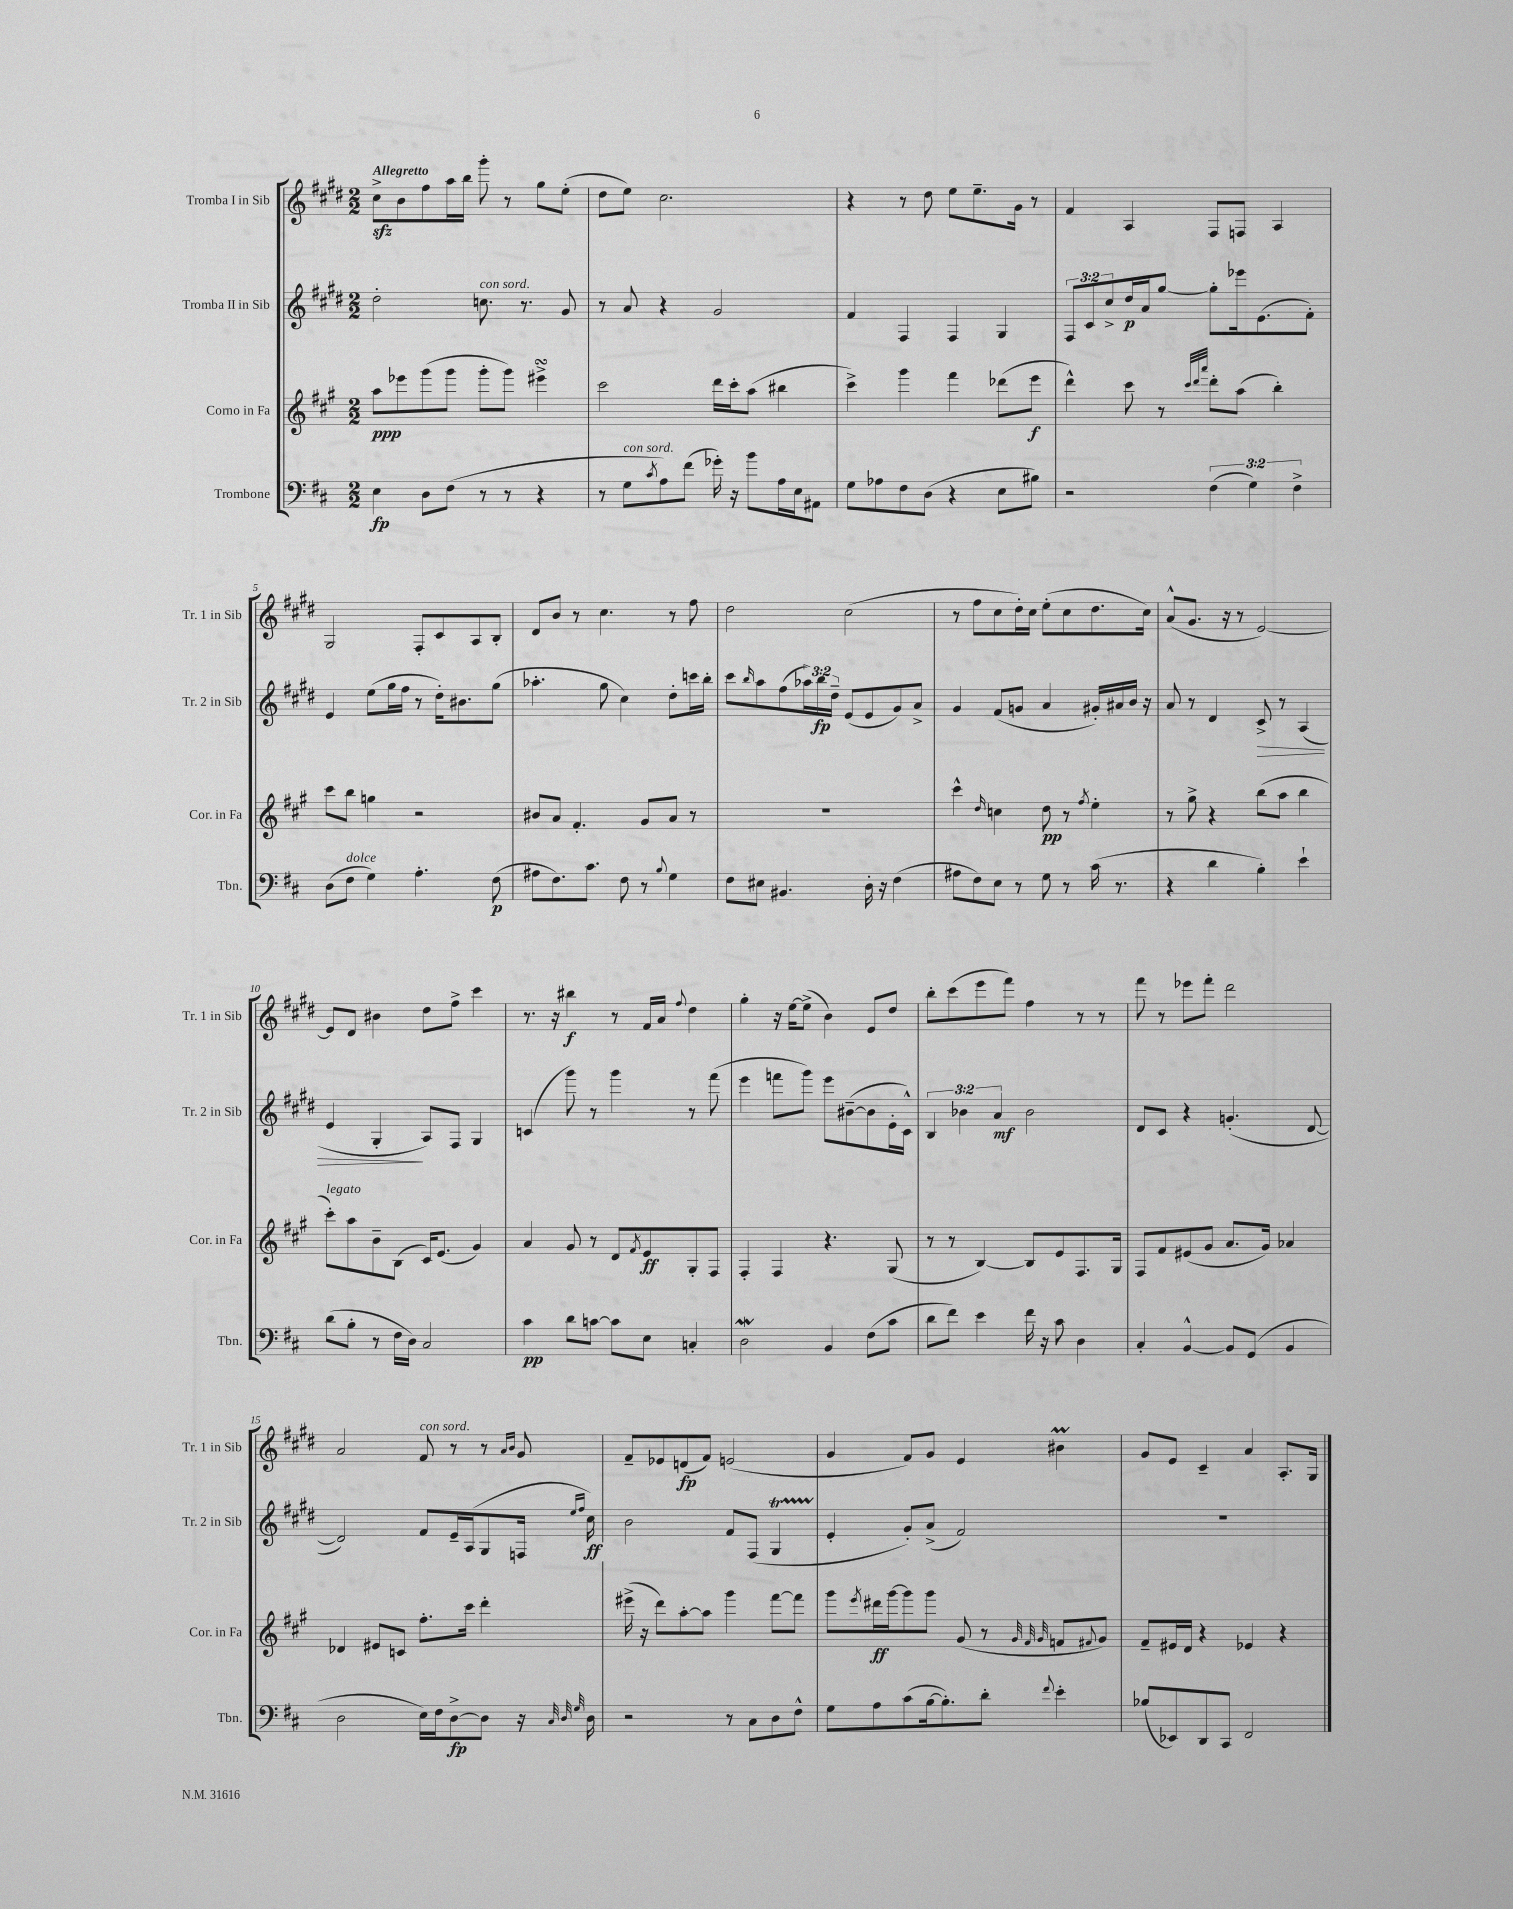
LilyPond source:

<<
\new StaffGroup <<
\new Staff = "s0" \with { instrumentName = "Tromba I in Sib" shortInstrumentName = "Tr. 1 in Sib" } {
    \clef treble \key e \major \numericTimeSignature \time 2/2 \tempo "Allegretto"
    cis''8->\sfz b'8 fis''8 a''16 b''16 gis'''8-. r8 gis''8 e''8-.( |
    dis''8 e''8) cis''2. |
    r4 r8 dis''8 e''8 e''8.-- gis'16 r8 |
    fis'4 a4 fis8 f8 a4 |
    gis2 fis8-. cis'8 a8 b8-. |
    dis'8 b'8 r8 cis''4. r8 fis''8 |
    dis''2 cis''2( |
    r8 fis''8 cis''8 dis''16-.) cis''16 e''8-.( cis''8 dis''8. cis''16) |
    a'8-^( gis'8. r16 r8 e'2~) |
    e'8 dis'8 bis'4 dis''8 fis''8-> cis'''4 |
    r8. r16 bis''4\f r8 fis'16 a'16 \appoggiatura { fis''8 } dis''4 |
    gis''4-. r16 e''16~ e''8->( b'4) e'8 dis''8 |
    b''8-. cis'''8( e'''8 fis'''8) fis''4 r8 r8 |
    fis'''8 r8 ees'''8 fis'''8-. dis'''2 |
    a'2 fis'8^\markup { \italic "con sord." } r8 r8 \grace { a'16 b'16 } gis'8 |
    fis'8-- ees'8 d'8\fp( fis'8) e'2( |
    gis'4 fis'8) gis'8 e'4 bis'4\prall |
    gis'8 e'8 cis'4-- a'4 a8.-. gis16 \bar "|." |
}
\new Staff = "s1" \with { instrumentName = "Tromba II in Sib" shortInstrumentName = "Tr. 2 in Sib" } {
    \clef treble \key e \major \numericTimeSignature \time 2/2 \override Staff.TupletNumber.text = #tuplet-number::calc-fraction-text
    dis''2-. c''8.^\markup { \italic "con sord." } r8. gis'8 |
    r8 a'8 r4 gis'2 |
    fis'4 fis4 fis4 gis4 |
    \tuplet 3/2 { fis8 cis'8 cis''8-> } dis''16\p a'16 gis''8~ gis''8-. ees'''16 e'8.( fis'8-.) |
    e'4 e''8( gis''16 fis''16 r8 dis''16-.) bis'8. gis''8( |
    aes''4.-. gis''8 cis''4) dis''8-. c'''16 b''16-. |
    cis'''8 \grace { b''16 } a''8 fis''8( \tuplet 3/2 { aes''16) b''16\fp dis''16-- } e'8( e'8 gis'8) a'8-> |
    gis'4 fis'8( g'8 a'4 gis'16-.) ais'16 b'16 r16 |
    a'8 r8 dis'4 cis'8->\> r8 a4( |
    e'4 gis4-.\! a8) fis8 gis4 |
    c'4( gis'''8) r8 gis'''4 r8 fis'''8( |
    e'''4 f'''8 gis'''8) e'''8 bis'8~--( bis'8 e'16-. cis'16-^) |
    \tuplet 3/2 { b4 bes'4 a'4\mf } bes'2 |
    dis'8 cis'8 r4 g'4.-.( dis'8~ |
    dis'2) fis'8 e'16-- a16( gis8 f16 \grace { e''16 fis''16 } cis''16\ff) |
    b'2 fis'8 fis8( gis4\startTrillSpan |
    e'4-.\stopTrillSpan gis'8-.) a'8->( fis'2) |
    R1 \bar "|." |
}
\new Staff = "s2" \with { instrumentName = "Corno in Fa" shortInstrumentName = "Cor. in Fa" } {
    \clef treble \key a \major \numericTimeSignature \time 2/2
    a''8\ppp ees'''8 gis'''8( gis'''8 gis'''8-. gis'''8) eis'''4->\turn |
    cis'''2 d'''16 cis'''16-. a''8( bis''4 |
    cis'''4->) gis'''4 fis'''4 des'''8( e'''8\f |
    d'''4-^) cis'''8 r8 \grace { cis'''32 d'''32 a'''32 } d'''8-. a''8( b''4-.) |
    cis'''8 b''8 g''4 r2 |
    bis'8 a'8 fis'4.-. gis'8 a'8 r8 |
    R1 |
    cis'''4-^ \grace { d''16 } c''4 d''8\pp r8 \acciaccatura { fis''8 } e''4-. |
    r8 gis''8-> r4 b''8( a''8 b''4 |
    cis'''8-.^\markup { \italic "legato" }) a''8 b'8-- b8( cis'16) e'8.( gis'4) |
    a'4 gis'8 r8 d'8 \acciaccatura { fis'8 } e'8\ff gis8-. fis8 |
    fis4-. fis4 r4. gis8( |
    r8 r8 b4~) b8 e'8 fis8. gis16 |
    fis8 fis'8 eis'8( gis'8 a'8. gis'16) aes'4 |
    des'4 eis'8 c'8 fis''8.-. cis'''16 d'''4-. |
    eis'''16->( r16 d'''8) a''8~-. a''8 gis'''4 fis'''8~ fis'''8 |
    gis'''8 \acciaccatura { e'''8 } dis'''16\ff gis'''16~ gis'''8 gis'''8 gis'8( r8 \grace { gis'32 fis'32 gis'32 } f'8 \appoggiatura { fis'8 } gis'8) |
    fis'8-- eis'16 d'16 r4 ees'4 r4 \bar "|." |
}
\new Staff = "s3" \with { instrumentName = "Trombone" shortInstrumentName = "Tbn." } {
    \clef bass \key d \major \numericTimeSignature \time 2/2 \override Staff.TupletNumber.text = #tuplet-number::calc-fraction-text
    e4\fp d8 fis8( r8 r8 r4 |
    r8 g8^\markup { \italic "con sord." } \acciaccatura { cis'8 } a8) fis'8( ges'16-.) r16 b'8 a16 e16 ais,8 |
    g8 aes8 fis8 d8( r4 e8 bis8) |
    r2 \tuplet 3/2 { fis4( g4) fis4-> } |
    d8( fis8^\markup { \italic "dolce" } g4) a4.-. fis8\p( |
    ais8 fis8.) cis'8. fis8 r8 \appoggiatura { b8 } g4 |
    fis8 eis8 bis,4. d16-. r16 fis4( |
    ais8 fis8) e8 r8 g8 r8 cis'16( r8. |
    r4 d'4 b4-.) e'4-! |
    d'8( b8-. r8 fis16 d16) cis2 |
    cis'4\pp d'8 c'8~ c'8 e8 c4-. |
    d2\mordent b,4 fis8( cis'8 |
    d'8 fis'8) e'4 fis'16 r16 cis'8 d4 |
    cis4-. b,4~-^ b,8 g,8( b,4 |
    d2 e16) fis16 d8~->\fp d8 r16 \grace { cis32 d32 g32 } d16 |
    r2 r8 cis8 d8 fis8-^ |
    g8 a8 cis'8( b16~ b8.-.) d'8-. \appoggiatura { fis'8 } e'4-. |
    bes8( ees,8) d,8 cis,8 fis,2 \bar "|." |
}
>>
>>
